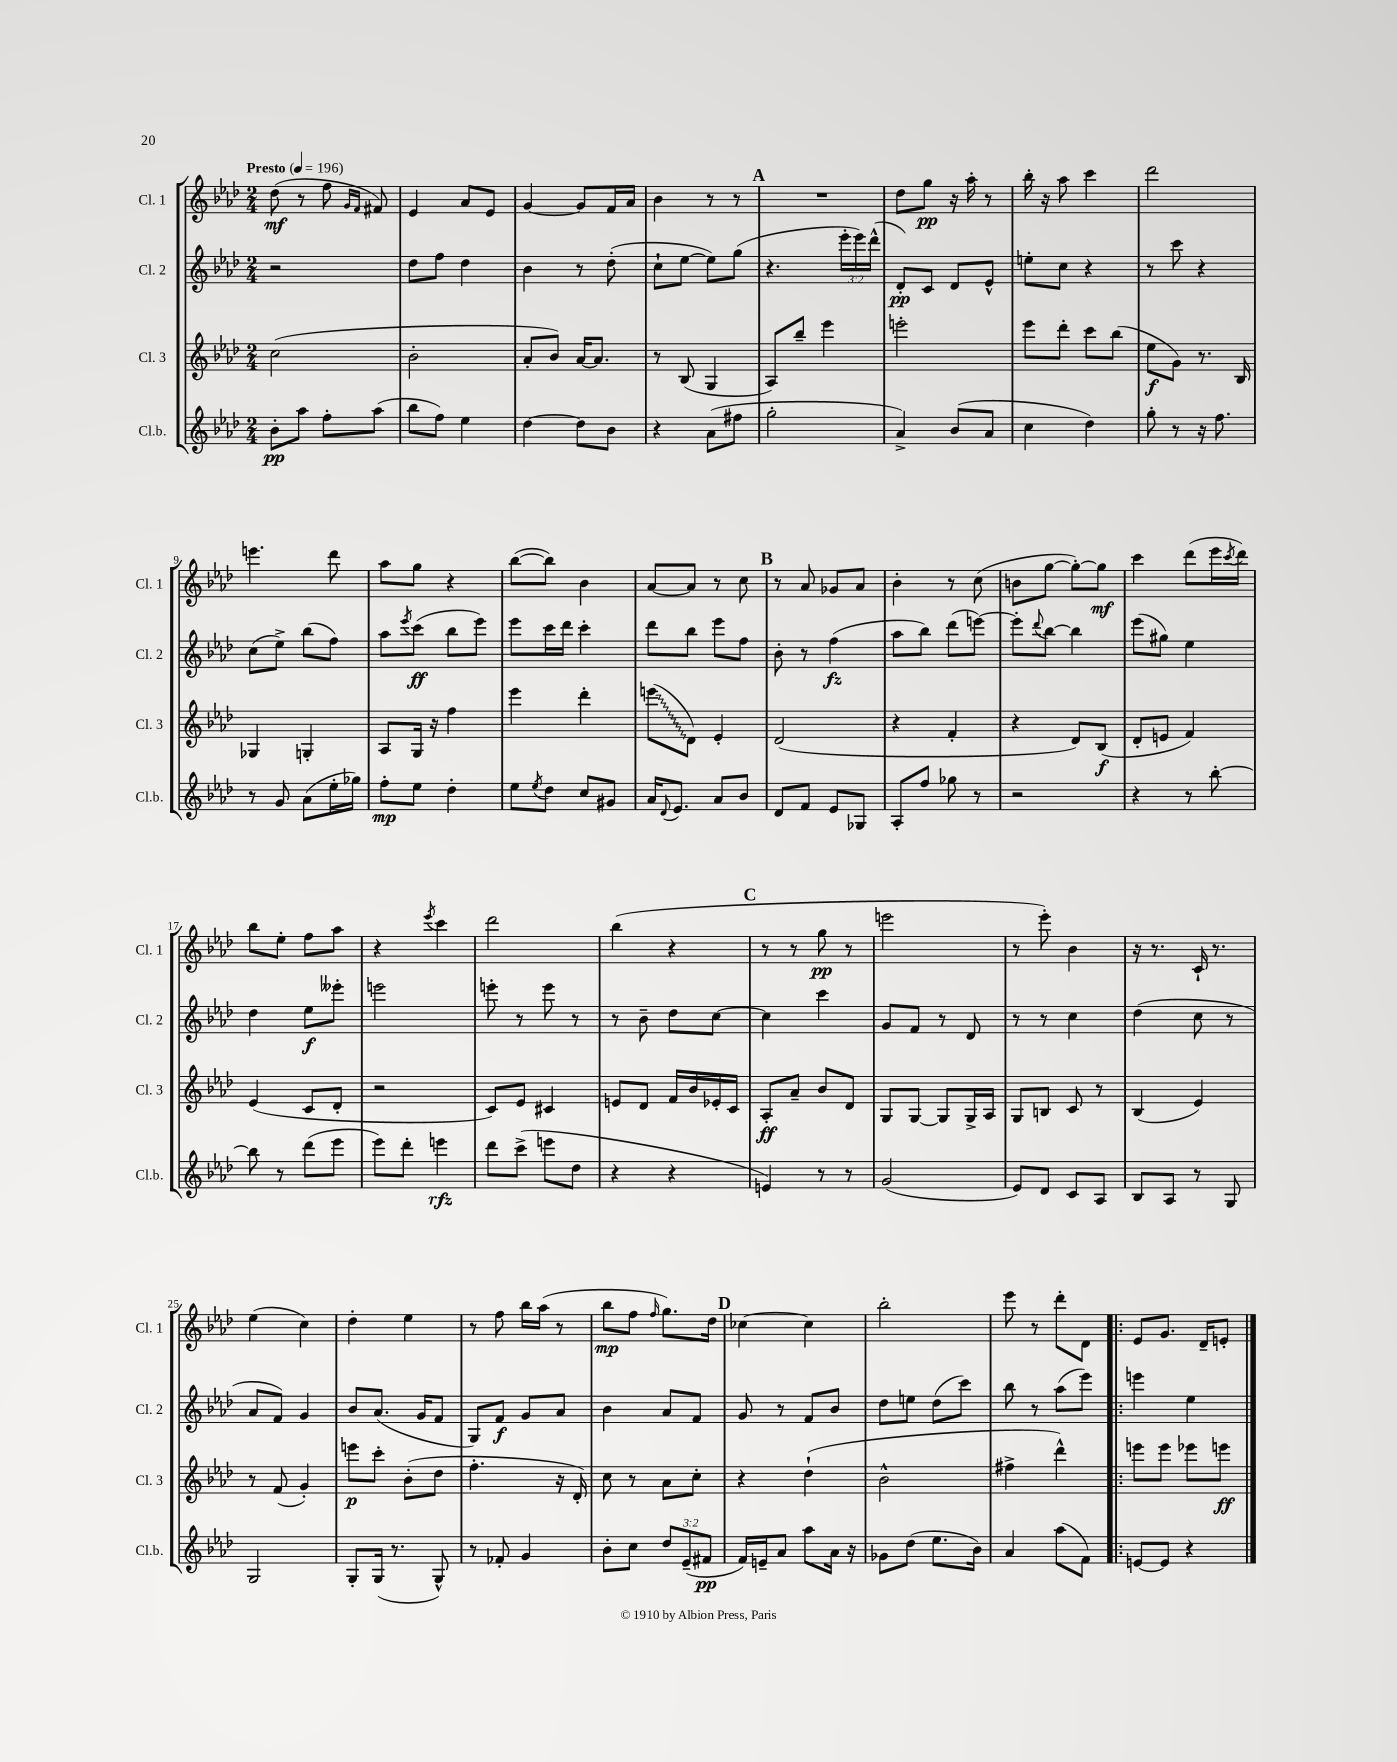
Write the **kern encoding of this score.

**kern	**kern	**kern	**kern
*staff4	*staff3	*staff2	*staff1
*clefG2	*clefG2	*clefG2	*clefG2
*k[b-e-a-d-]	*k[b-e-a-d-]	*k[b-e-a-d-]	*k[b-e-a-d-]
*M2/4	*M2/4	*M2/4	*M2/4
*MM196	*MM196	*MM196	*MM196
8b-'\L	(2cc\	2r	(8dd-\
8aa-\J	.	.	8r
8ff'\L	.	.	8ff\
.	.	.	16qqg/LL
.	.	.	16qqf/JJ
(8aa-\J	.	.	8f#/)
=	=	=	=
8bb-\L	2b-'\	8dd-\L	4e-/
8ff\J)	.	8ff\J	.
4ee-\	.	4dd-\	8a-/L
.	.	.	8e-/J
=	=	=	=
[4dd-\	8a-'/L	4b-\	[4g/
.	8b-/J)	.	.
8dd-\]L	[16a-/LK	8r	8g/]L
.	8.a-/]J	.	.
8b-\J	.	(8dd-'\	16f/L
.	.	.	16a-/JJ
=	=	=	=
4r	8r	8cc`\L	4b-\
.	(8B-/	[8ee-\J	.
(8a-\L	4G/	8ee-\]L)	8r
8ff#\J	.	(8gg\J	8r
=	=	=	=
2gg'\	8A-/L)	4.r	2r
.	8bb-~/J	.	.
.	4eee-\	.	.
.	.	24eee-'\LL	.
.	.	24eee-\)	.
.	.	(24ddd-^^\JJ	.
=	=	=	=
4a-^/)	2eee'\	8d-'/L)	8dd-\L
.	.	8c/J	8gg\J
(8b-/L	.	8d-/L	16r
.	.	.	16aa-'\
8a-/J	.	8e-^^/J	8r
=	=	=	=
4cc\	8eee-\L	8ee'\L	16bb-'\
.	.	.	16r
.	8ddd-'\J	8cc\J	8aa-\
4dd-\)	8ccc\L	4r	4ccc\
.	(8bb-\J	.	.
=	=	=	=
8gg'\	8ee-\L	8r	2ddd-\
8r	8g\J)	8ccc\	.
16r	8.r	4r	.
8.ff\	.	.	.
.	16B-/	.	.
=	=	=	=
8r	4G-/	(8cc\L	4.eee\
8g/	.	8ee-^\J)	.
(8a-\L	4G'/	(8bb-\L	.
16ee-'\L	.	8ff\J)	8ddd-\
16gg-\JJ)	.	.	.
=	=	=	=
8ff'\L	8A-/L	8aa-\L	8aa-\L
.	.	8qeee-/	.
8ee-\J	16G/Jk	(8ccc\J	8gg\J
.	16r	.	.
4dd-'\	4ff\	8bb-\L	4r
.	.	8eee-\J)	.
=	=	=	=
8ee-\L	4eee-\	8eee-\L	([8bb-\L
8qee-/	.	.	.
8dd-\J	.	16ccc\L	8bb-\]J)
.	.	16ddd-\JJ	.
8cc/L	4ddd-'\	4ccc'\	4b-\
8g#/J	.	.	.
=	=	=	=
16a-/LK	(8eee\L	8ddd-\L	[8a-/L
8qqd-/	.	.	.
8.e-/J	.	.	.
.	8d-\J)	8bb-\J	8a-/]J
8a-/L	4e-'/	8eee-\L	8r
8b-/J	.	8ff\J	8cc\
=	=	=	=
8d-/L	(2d-/	8b-'\	8r
8f/J	.	8r	8a-/
8e-/L	.	(4ff\	8g-/L
8G-/J	.	.	8a-/J
=	=	=	=
8A-'/L	4r	8aa-\L	4b-'\
8ff/J	.	8bb-\J)	.
8gg-\	4f'/	(8ddd-\L	8r
8r	.	[8eee\J)	(8cc\
=	=	=	=
2r	4r	8eee'\]L	8b\L
.	.	8qqddd-/	.
.	.	[8bb-\J	[8gg\J
.	8d-/L)	4bb-\]	8gg'\_L)
.	(8B-/J	.	8gg\]J
=	=	=	=
4r	8d-'/L	(8eee-\L	4ccc\
.	8e/J	8gg#\J)	.
8r	4f/)	4ee-\	(8ddd-\L
[8bb-'\	.	.	16eee-\L
.	.	.	8qccc/
.	.	.	16ddd-\JJ)
=	=	=	=
8bb-\]	(4e-/	4dd-\	8bb-\L
8r	.	.	8ee-'\J
(8ddd-\L	8c/L	8ee-\L	8ff\L
8eee-\J	8d-'/J	8eee--'\J	8aa-\J
=	=	=	=
8eee-\L)	2r	2eee\	4r
8ddd-'\J	.	.	.
.	.	.	8qeee-/
4eee\	.	.	4ccc\
=	=	=	=
8ddd-\L	8c/L)	8eee'\	2ddd-\
(8ccc^\J	8e-/J	8r	.
8eee\L	4c#/	8eee\	.
8dd-\J	.	8r	.
=	=	=	=
4r	8e/L	8r	(4bb-\
.	8d-/J	8b-~\	.
4r	16f/LL	8dd-\L	4r
.	16b-/	.	.
.	16e-'/	[8cc\J	.
.	16c/JJ	.	.
=	=	=	=
4e/)	8A-'/L	4cc\]	8r
.	8a-~/J	.	8r
8r	8b-/L	4ccc\	8gg\
8r	8d-/J	.	8r
=	=	=	=
(2g/	8G/L	8g/L	2eee\
.	[8G/J	8f/J	.
.	8G/]L	8r	.
.	16G^/L	8d-/	.
.	16A-/JJ	.	.
=	=	=	=
8e-/L)	8G/L	8r	8r
8d-/J	8B/J	8r	8eee-'\)
8c/L	8c/	4cc\	4b-\
8A-/J	8r	.	.
=	=	=	=
8B-/L	(4B-/	(4dd-\	16r
.	.	.	8.r
8A-/J	.	.	.
8r	4e-/)	8cc\	16c`/
.	.	.	8.r
8G/	.	8r	.
=	=	=	=
2G/	8r	8a-/L	(4ee-\
.	(8f/	8f/J)	.
.	4g'/)	4g/	4cc\)
=	=	=	=
8G'/L	8eee\L	8b-/L	4dd-'\
(16G/Jk	8ccc'\J	(8.a-/J	.
8.r	.	.	.
.	(8b-'\L	.	4ee-\
.	.	16g/LK	.
8G^^/)	8dd-\J	8f/J	.
=	=	=	=
8r	4.ff'\	8G/L)	8r
8f-'/	.	8f/J	8ff\
4g/	.	8g/L	16bb-\LL
.	.	.	(16aa-\JJ
.	16r	8a-/J	8r
.	16d-'/)	.	.
=	=	=	=
8b-'\L	8cc\	4b-\	8bb-\L
8cc\J	8r	.	8ff\J
.	.	.	16qqff/
12dd-/L	8a-\L	8a-/L	8.gg\L)
(12e-~/	.	.	.
.	8cc'\J	8f/J	.
12f#/J	.	.	.
.	.	.	16dd-\Jk
=	=	=	=
16f/LL)	4r	8g/	[4cc-\
16e~/J	.	.	.
8a-/J	.	8r	.
8aa-\L	(4dd-`\	8f/L	4cc-\]
16a-\Jk	.	8b-/J	.
16r	.	.	.
=	=	=	=
8g-\L	2b-^^\	8dd-\L	2bb-'\
(8dd-\J	.	8ee\J	.
8.ee-\L	.	(8dd-\L	.
.	.	8ccc\J)	.
16b-\Jk)	.	.	.
=	=	=	=
4a-/	4ff#^\	8bb-\	8eee-\
.	.	8r	8r
(8aa-\L	4ddd-^^\)	(8aa-\L	8ddd-'\L
8f\J)	.	8eee-\J)	8d-\J
=!|:	=!|:	=!|:	=!|:
[8e/L	8eee\L	4eee\	8e-/L
8e/]J	8eee\J	.	8.g/J
4r	8eee-\L	4ee-\	.
.	.	.	16d-~/LK
.	8eee\J	.	8e'/J
==	==	==	==
*-	*-	*-	*-
